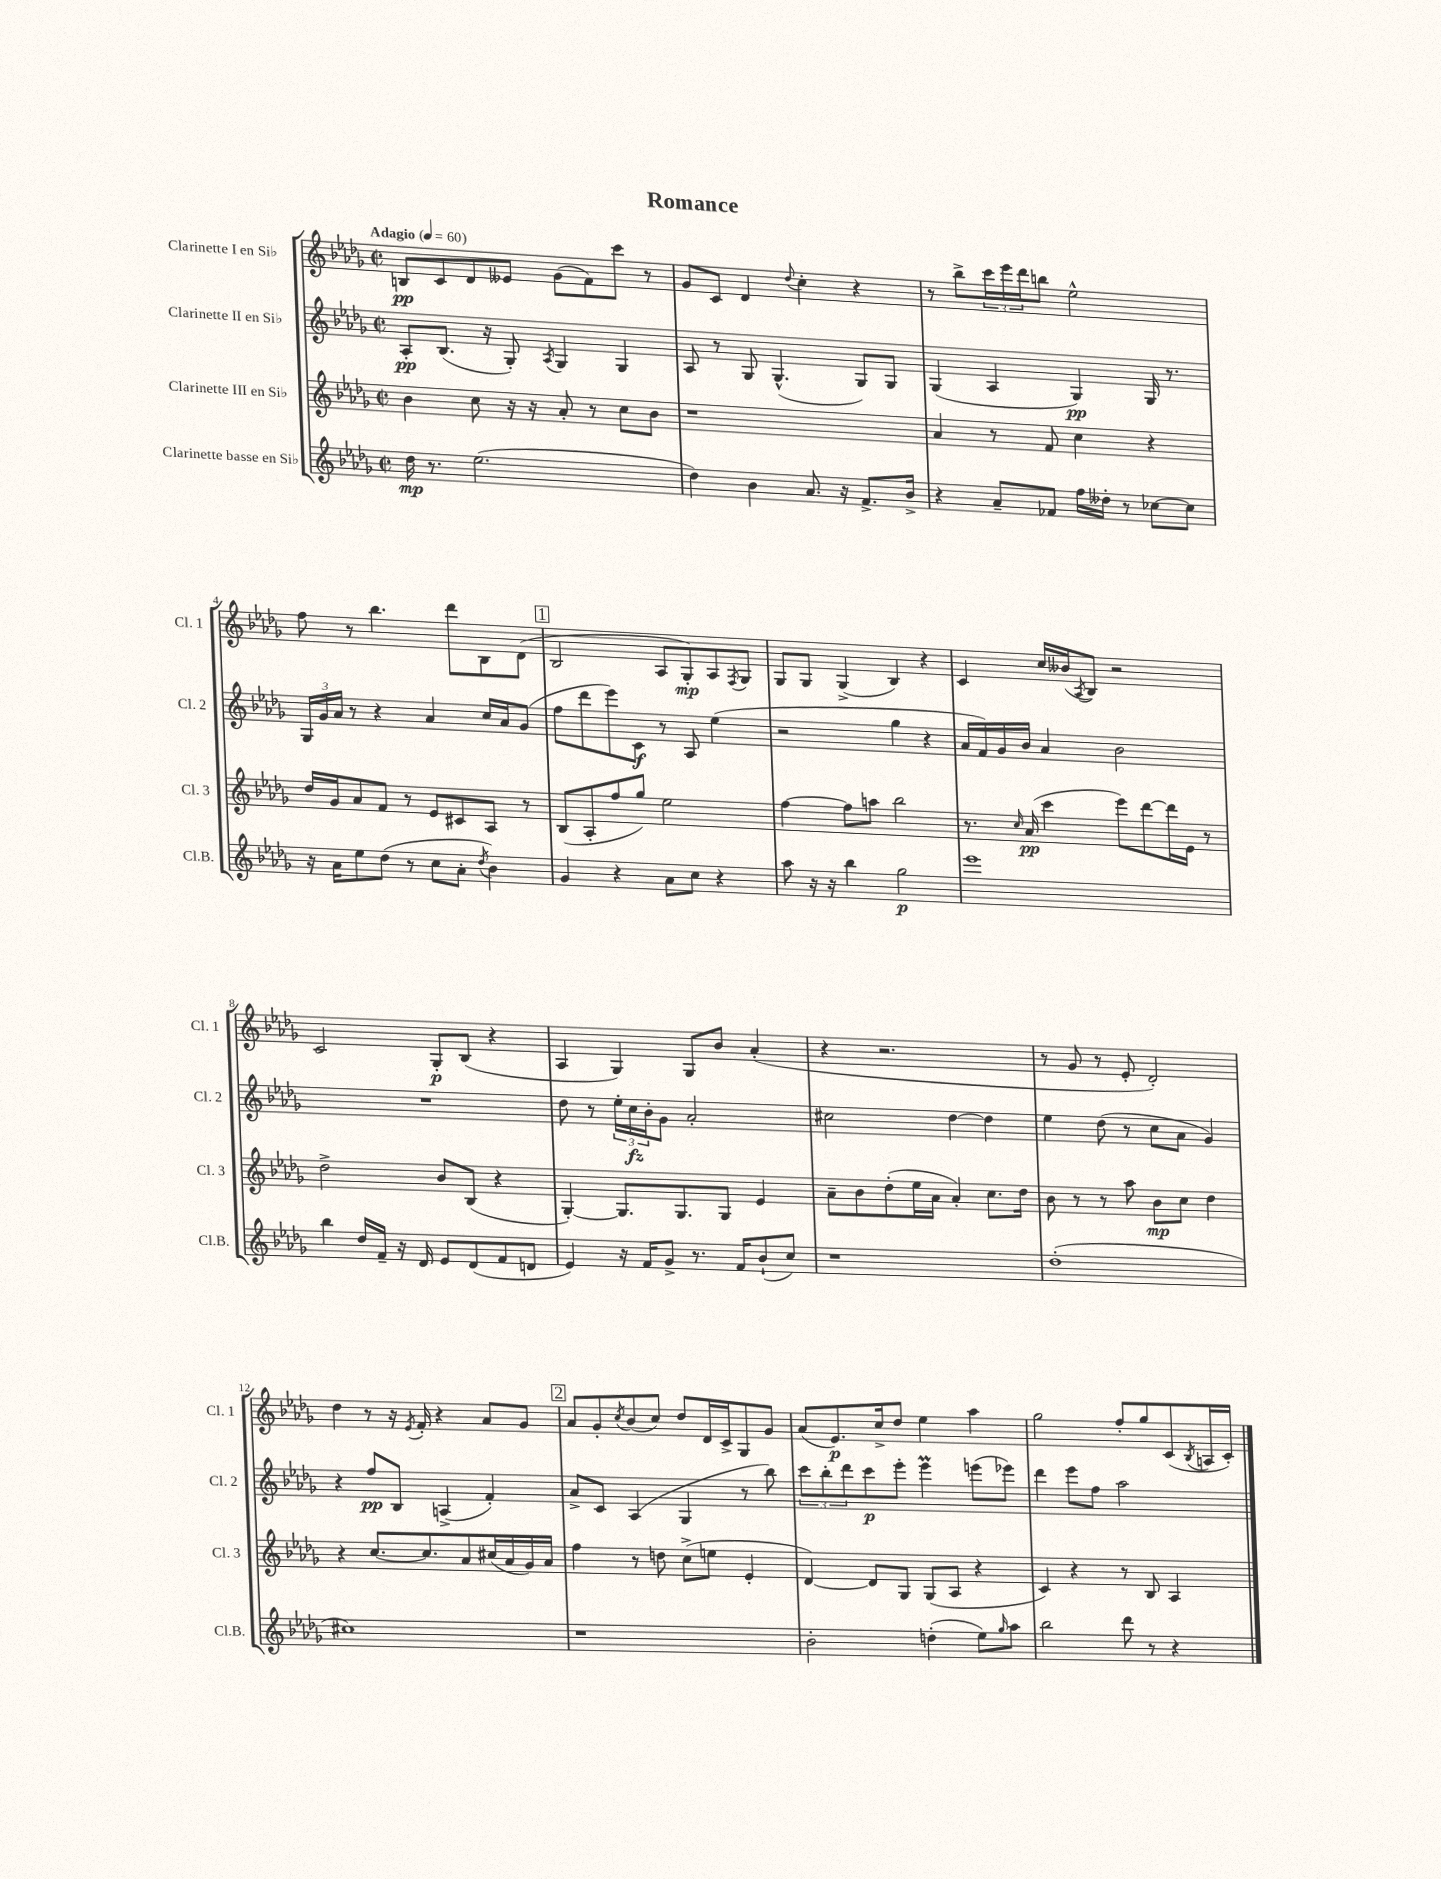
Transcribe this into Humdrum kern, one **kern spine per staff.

**kern	**kern	**kern	**kern
*staff4	*staff3	*staff2	*staff1
*clefG2	*clefG2	*clefG2	*clefG2
*k[b-e-a-d-g-]	*k[b-e-a-d-g-]	*k[b-e-a-d-g-]	*k[b-e-a-d-g-]
*M2/2	*M2/2	*M2/2	*M2/2
*met(c|)	*met(c|)	*met(c|)	*met(c|)
*MM60	*MM60	*MM60	*MM60
16dd-\	4b-\	8A-'/L	8B/L
8.r	.	.	.
.	.	(8.B-/J	8c/
(2.ee-\	8cc\	.	8d-/
.	.	16r	.
.	16r	8G-'/)	8e--/J
.	16r	.	.
.	.	8qA-/	.
.	8a-'/	4G-/	(8g-\L
.	8r	.	8f\)
.	8cc\L	4G-/	8ccc\J
.	8b-\J	.	8r
=	=	=	=
4dd-\)	1r	8A-/	8g-/L
.	.	8r	8c/J
4b-\	.	8G-/	4d-/
.	.	(4.G-^^/	.
.	.	.	8qqdd-/
8.a-/	.	.	4cc'\
16r	.	.	.
8.f^/L	.	8G-/L)	4r
.	.	8G-/J	.
16b-^/Jk	.	.	.
=	=	=	=
4r	4a-/	(4G-/	8r
.	.	.	8bb-^\L
8a-~/L	8r	4A-/	24ccc\L
.	.	.	24eee-\
.	.	.	24ddd-\J
8f-/J	8f/	.	8bb\J
16ff\LL	4cc\	4G-/)	2ee-^^\
16dd--'\JJ	.	.	.
8r	.	.	.
[8cc-\L	4r	16G-/	.
.	.	8.r	.
8cc-\]J	.	.	.
=	=	=	=
16r	16dd-/LL	24G-/LL	8ff\
.	.	24g-/	.
16a-\LK	16g-/J	.	.
.	.	24a-/JJ	.
8ee-\	8a-/	8r	8r
(8dd-\J	8f/J	4r	4.bb-\
8r	8r	.	.
8cc\L	8e-/L	4a-/	.
8a-'\J	8c#/	.	8ddd-\L
8qdd-/	.	.	.
4b-\)	8A-/J	16cc/LL	8B-\
.	.	16a-/J	.
.	8r	(8g-/J	(8d-\J
=	=	=	=
4g-/	(8B-/L	8ff\L	2B-/
.	8A-'/	8ddd-\	.
4r	8ff/	8eee-\)	.
.	8gg-/J)	8c\J	.
8a-\L	2ee-\	8r	8A-/L
8cc\J	.	8A-/	8G-'/)
4r	.	(4ee-\	8A-/
.	.	.	8qF/
.	.	.	8G-/J
=	=	=	=
8aa-\	[4ff\	2r	8G-/L
16r	.	.	8G-/J
16r	.	.	.
4bb-\	8ff\]L	.	(4G-^/
.	8aa\J	.	.
2gg-\	2bb-\	4gg-\	4B-/)
.	.	4r	4r
=	=	=	=
1eee-	8.r	16a-/LL	4c/
.	.	16f/)	.
.	.	16g-/	.
.	16qqcc/	.	.
.	(16a-/	16b-/JJ	.
.	4ccc\	4a-/	16cc/LL
.	.	.	(16b--/J
.	.	.	8qA-/
.	.	.	8B-/J)
.	8eee-\L)	2b-\	2r
.	[8ddd-\	.	.
.	16ddd-\]L	.	.
.	16e-\JJ	.	.
.	8r	.	.
=	=	=	=
4bb-\	2dd-^\	1r	2c/
16dd-/LL	.	.	.
16f~/JJ	.	.	.
16r	.	.	.
16d-/	.	.	.
8e-/L	8b-/L	.	8G-'/L
(8d-/	(8B-/J	.	(8B-/J
8f/	4r	.	4r
8d/J	.	.	.
=	=	=	=
4e-/)	[4G-'/)	8dd-\	4A-/
.	.	8r	.
16r	8.G-/]L	24ee-'\LL	4G-/)
.	.	24cc\	.
16f/LK	.	.	.
.	.	24b-'\J	.
8g-^/J	.	8g-\J	.
.	8.G-/	.	.
8.r	.	2a-'/	8G-/L
.	8G-/J	.	8b-/J
16f/LK	.	.	.
(8b-`/	4e-/	.	(4a-'/
8cc/J)	.	.	.
=	=	=	=
1r	8a-~\L	2cc#\	4r
.	8b-\	.	.
.	(8dd-'\	.	2.r
.	16ee-\L	.	.
.	16a-\JJ	.	.
.	4a-'/)	[4dd-\	.
.	8.cc\L	4dd-\]	.
.	16dd-\Jk	.	.
=	=	=	=
(1dd-'	8b-\	4ee-\	8r
.	8r	.	8g-/
.	8r	(8dd-\	8r
.	8aa-\	8r	8e-'/
.	8b-\L	8cc\L	2d-'/)
.	8cc\J	8a-\J	.
.	4dd-\	4g-/)	.
=	=	=	=
1cc#)	4r	4r	4dd-\
.	[8.cc/L	8ff/L	8r
.	.	8B-/J	16r
.	.	.	8qe-/
.	8.cc/]	.	16f'/
.	.	(4A^/	4r
.	8a-/	.	.
.	(16cc#/L	4f'/)	8a-/L
.	16a-/	.	.
.	16g-/)	.	8g-/J
.	16a-/JJ	.	.
=	=	=	=
1r	4ff\	8a-^/L	8a-/L
.	.	8c/J	8g-'/
.	.	.	8qcc/
.	8r	(4A-/	(8b-/
.	8dd\	.	8cc/J)
.	(8cc^\L	4G-/	8dd-/L
.	8ee\J	.	16d-/L
.	.	.	16c^/J
.	4e-'/	8r	8G-/
.	.	8bb-\)	8g-/J
=	=	=	=
2b-'\	[4d-/)	12ccc\L	(8a-/L
.	.	12bb-'\	.
.	.	.	8.e-/)
.	.	12ddd-\	.
.	8d-/]L	8ccc\	.
.	.	.	16cc^/k
.	8G-/J	8eee-'\J	8dd-/J
(4dd'\	(8G-/L	4eee-\	4ee-\
.	8A-/J	.	.
8ee-\L)	4r	(8eee\L	4aa-\
16qqgg-/	.	.	.
8aa-\J	.	8eee-\J)	.
=	=	=	=
2bb-\	4c/)	4ddd-\	2gg-\
.	4r	8eee-\L	.
.	.	8ff\J	.
8ddd-\	8r	2aa-\	8ff'/L
8r	8B-/	.	8gg-/
4r	4A-/	.	(8c/
.	.	.	8qB-/
.	.	.	16A/L
.	.	.	16c'/JJ)
==	==	==	==
*-	*-	*-	*-
